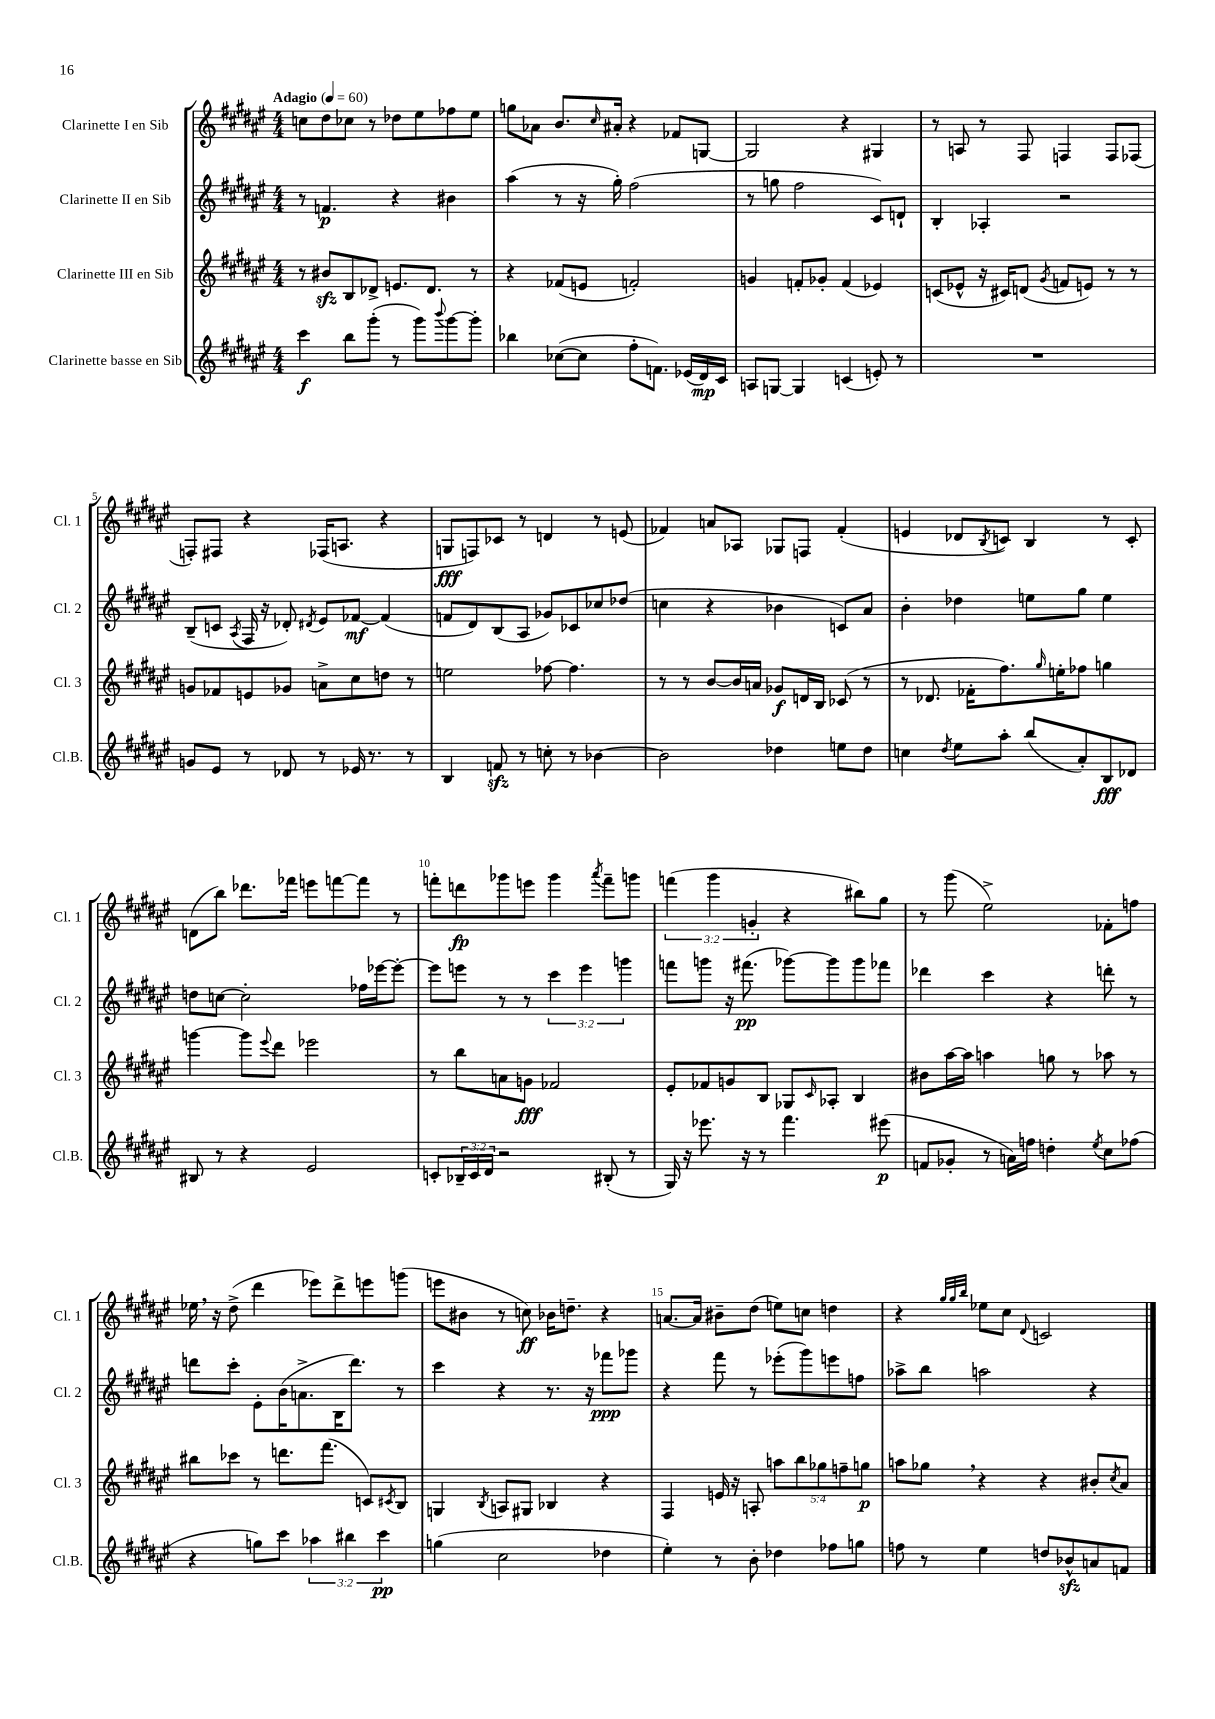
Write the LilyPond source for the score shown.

<<
\new StaffGroup <<
\new Staff = "s0" \with { instrumentName = "Clarinette I en Sib" shortInstrumentName = "Cl. 1" } {
    \clef treble \key fis \major \numericTimeSignature \time 4/4 \override Staff.TupletNumber.text = #tuplet-number::calc-fraction-text \tempo "Adagio" 4 = 60
    c''8 dis''8 ces''8 r8 des''8 eis''8 fes''8 eis''8 |
    g''8 aes'8 b'8. \grace { cis''16 } ais'16-. r4 fes'8 g8~ |
    g2 r4 gis4 |
    r8 a8 r8 fis8 f4 f8 fes8( |
    f8-.) fis8 r4 fes16( a8. r4 |
    g8\fff f8) ces'8 r8 d'4 r8 e'8( |
    fes'4) a'8 aes8 ges8 f8 fes'4-.( |
    e'4 des'8 \acciaccatura { b8 } c'8) b4 r8 c'8-. |
    d'8( b''8) des'''8. fes'''16 e'''8 f'''8~ f'''8 r8 |
    f'''8-. d'''8\fp ges'''8 e'''8 ges'''4 \acciaccatura { ais'''8 } f'''8-- g'''8 |
    \tuplet 3/2 { f'''4( gis'''4 g'4-. } r4 bis''8) gis''8 |
    r8 gis'''8( eis''2->) fes'8-. f''8 |
    ees''16 \breathe r16 dis''8->( dis'''4 ees'''8) dis'''8-> e'''8 g'''8( |
    e'''8 bis'8 r8 c''8\ff) bes'16 d''8.-- r4 |
    a'8.~ a'16 bis'8-- dis''8( e''8) c''8 d''4 |
    r4 \grace { gis''32 gis''32 b''32 } ees''8 cis''8 \appoggiatura { dis'8 } c'2 \bar "|." |
}
\new Staff = "s1" \with { instrumentName = "Clarinette II en Sib" shortInstrumentName = "Cl. 2" } {
    \clef treble \key fis \major \numericTimeSignature \time 4/4 \override Staff.TupletNumber.text = #tuplet-number::calc-fraction-text
    r8 f'4.\p r4 bis'4 |
    ais''4( r8 r16 gis''16-.) fis''2( |
    r8 g''8 fis''2 cis'8) d'8-! |
    b4-. aes4-. r2 |
    b8--( c'8 \acciaccatura { ais8 } fis16 r16 des'8-.) \acciaccatura { dis'8 } eis'8 fes'8~\mf fes'4( |
    f'8 dis'8) b8( ais8 ges'8) ces'8 ces''8 des''8( |
    c''4 r4 bes'4 c'8) ais'8 |
    b'4-. des''4 e''8 gis''8 e''4 |
    d''8 c''8~ c''2-. fes''16 ees'''16~ ees'''8~-. |
    ees'''8 e'''8 r8 r8 \tuplet 3/2 { cis'''4 e'''4 g'''4 } |
    f'''8 g'''8 r16 fis'''8.\pp( ges'''8~) ges'''8 ges'''8 fes'''8 |
    des'''4 cis'''4 r4 d'''8-. r8 |
    d'''8 cis'''8-. eis'8-. b'16( a'8.-> b16 d'''8.) r8 |
    cis'''4 r4 r8. r16 fes'''8\ppp ges'''8 |
    r4 fis'''8 r8 ees'''8-.( gis'''8) e'''8 f''8 |
    aes''8-> b''8 a''2 r4 \bar "|." |
}
\new Staff = "s2" \with { instrumentName = "Clarinette III en Sib" shortInstrumentName = "Cl. 3" } {
    \clef treble \key fis \major \numericTimeSignature \time 4/4 \override Staff.TupletNumber.text = #tuplet-number::calc-fraction-text
    r8 bis'8\sfz b8 des'8-> e'8. des'8. r8 |
    r4 fes'8( e'8 f'2-.) |
    g'4 f'8-. ges'8-. f'4( ees'4) |
    c'8( ees'8-^ r16 cis'16) d'8( \acciaccatura { gis'8 } f'8 e'8) r8 r8 |
    g'8 fes'8 e'8 ges'8 a'8-> cis''8 d''8 r8 |
    e''2 fes''8~ fes''4. |
    r8 r8 b'8~ b'16 a'16 ges'8\f d'16 b16 ces'8( r8 |
    r8 des'8. fes'16-. fis''8.) \grace { gis''16 } e''16-. fes''8 g''4 |
    g'''4~ g'''8 \appoggiatura { eis'''8 } dis'''8 ees'''2 |
    r8 b''8 a'8 g'8\fff fes'2 |
    eis'8-. fes'8 g'8 b8 ges8 \grace { cis'16 } aes8-. b4 |
    bis'8 ais''16~ ais''16 a''4 g''8 r8 aes''8 r8 |
    bis''8 ces'''8 r8 d'''8. fis'''8.( c'8) \acciaccatura { cis'8 } b8 |
    g4 \acciaccatura { b8 } a8 gis8 bes4 r4 |
    fis4 e'16 r16 a8-. \tuplet 5/4 { a''8 b''8 ges''8 f''8-- g''8\p } |
    a''8 ges''8 \breathe r4 r4 bis'8-. \acciaccatura { cis''8 } ais'8 \bar "|." |
}
\new Staff = "s3" \with { instrumentName = "Clarinette basse en Sib" shortInstrumentName = "Cl.B." } {
    \clef treble \key fis \major \numericTimeSignature \time 4/4 \override Staff.TupletNumber.text = #tuplet-number::calc-fraction-text
    cis'''4\f b''8 gis'''8-.( r8 gis'''8) \appoggiatura { b'''8 } gis'''8~ gis'''8-. |
    bes''4 ces''8~( ces''8 fis''8-. f'8.) ees'16( dis'16\mp) cis'16 |
    a8 g8~ g4 c'4( e'8-.) r8 |
    R1 |
    g'8 eis'8 r8 des'8 r8 ees'16 r8. r8 |
    b4 f'8\sfz r8 c''8-. r8 bes'4~ |
    bes'2 des''4 e''8 des''8 |
    c''4 \acciaccatura { dis''8 } eis''8 ais''8-. b''8( ais'8-.) b8\fff des'8 |
    bis8 r8 r4 eis'2 |
    c'8-. \tuplet 3/2 { bes16-- c'16 dis'16 } r2 bis8-.( r8 |
    gis16) r16 ees'''8. r16 r8 fis'''4. eis'''8\p( |
    f'8 ges'8-. r8 a'16) f''16 d''4-. \acciaccatura { eis''8 } cis''8 fes''8( |
    r4 g''8) cis'''8 \tuplet 3/2 { aes''4 bis''4 cis'''4\pp } |
    g''4( cis''2 des''4 |
    eis''4-.) r8 b'8-. des''4 fes''8 g''8 |
    f''8 r8 eis''4 d''8 bes'8-^\sfz a'8 f'8 \bar "|." |
}
>>
>>
\layout { \context { \Score \override BarNumber.break-visibility = ##(#f #t #t) barNumberVisibility = #(every-nth-bar-number-visible 5) } }
